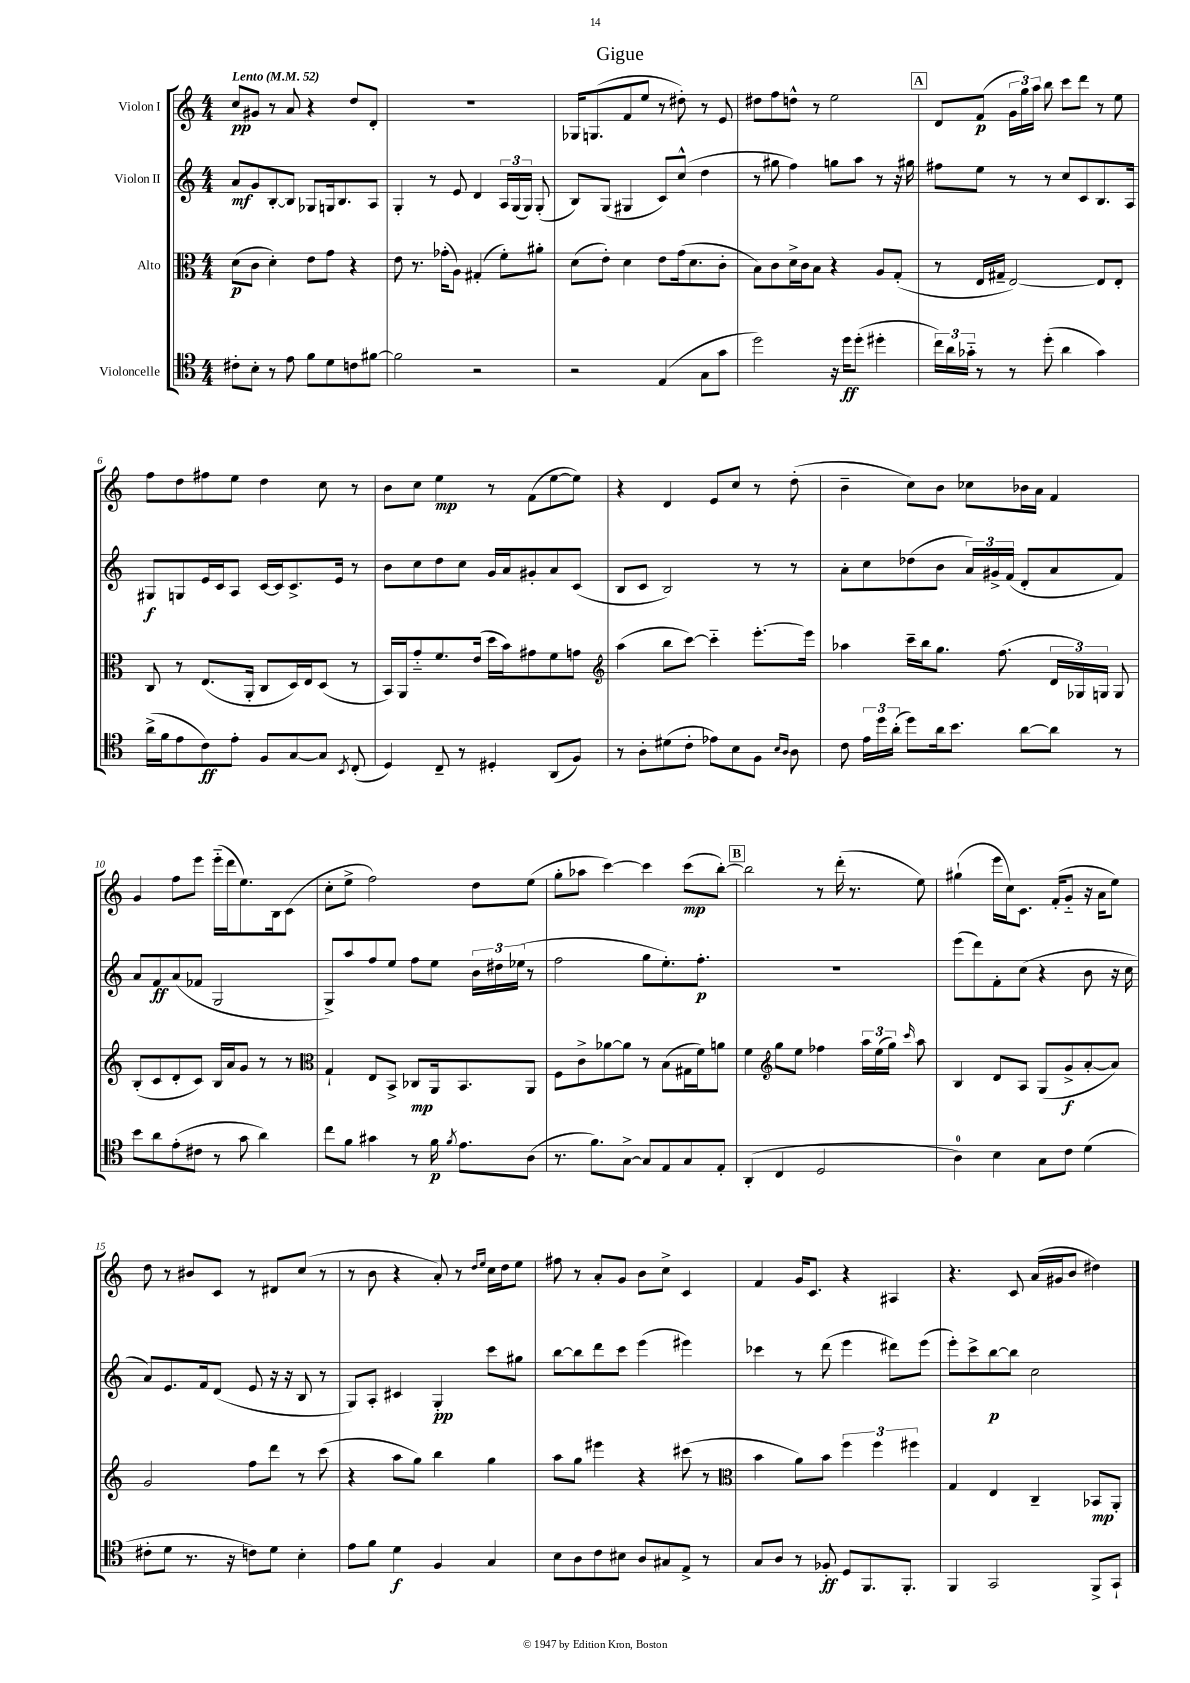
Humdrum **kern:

**kern	**kern	**kern	**kern
*staff4	*staff3	*staff2	*staff1
*clefC4	*clefC3	*clefG2	*clefG2
*k[]	*k[]	*k[]	*k[]
*M4/4	*M4/4	*M4/4	*M4/4
*MM52	*MM52	*MM52	*MM52
8c#'	(8d	8a	8cc
8B'	8c	8g	8g#
8r	4d')	[8B'	8r
8e	.	8B]	8a
8f	8e	8G-	4r
8d	8g	16G	.
.	.	8.B	.
8c	4r	.	8dd
[8f#	.	8A	8d'
=	=	=	=
2f#]	8e	4G'	1r
.	8.r	.	.
.	.	8r	.
.	(16g-'	.	.
.	8A)	8e	.
2r	(4G#'	4d	.
.	8f')	24A	.
.	.	(24G	.
.	.	24G)	.
.	8a#'	(8G'	.
=	=	=	=
2r	(8d	8B)	16G-
.	.	.	(8.G
.	8e')	(8G	.
.	4d	4G#	8f
.	.	.	8ee
(4E	8e	8c)	8r
.	(16g	(8cc^^	8dd#')
.	8.d	.	.
8G	.	4dd	8r
8g	8c'	.	8e
=	=	=	=
2dd)	8B)	8r	8dd#
.	8c	8gg#	8ff
.	16d^	4ff)	8dd^^
.	16c	.	.
.	8B	.	8r
16r	4r	8gg	2ee
16dd	.	.	.
(8dd'	.	8aa	.
4dd#'	8A	8r	.
.	(8G'	16r	.
.	.	16gg#	.
=	=	=	=
24cc)	8r	8ff#	8d
24a	.	.	.
24g-'~	.	.	.
8r	16E	8ee	(8f
.	16G#~	.	.
8r	[2E)	8r	24g
.	.	.	24gg)
.	.	.	24aa
(8dd'	.	8r	8bb
4a	.	8cc	8ccc
.	.	8c	8ddd
4g-)	8E]	8.B	8r
.	8E'	.	8ee
.	.	16A	.
=	=	=	=
(16a^	8C	8G#	8ff
16f	.	.	.
8e	8r	8G	8dd
8c)	(8.E	16e	8ff#
.	.	16c	.
8e'	.	8A	8ee
.	16AA'	.	.
8F	8C	[16c	4dd
.	.	16c]	.
[8G	16D)	8.c^	.
.	16E	.	.
8G]	(8D	.	8cc
.	.	16e	.
8qBB	.	.	.
(8C'	8r	8r	8r
=	=	=	=
4D)	16BB)	8b	8b
.	16AA	.	.
.	8g'~	8cc	8cc
8C~	8.f	8dd	4ee
8r	.	8cc	.
.	(16e	.	.
4D#'	16dd	16g	8r
.	16b)	16a	.
.	8g#	8g#'	(8f
(8AA	8f	8a	[8ee
8F)	8g	(8c	8ee])
=	=	=	=
*	*clefG2	*	*
8r	(4aa	8B	4r
8A'	.	8c	.
(8d#	8bb	2B)	4d
8c'	[8ccc)	.	.
8e-)	4ccc'~]	.	8e
8B	.	.	8cc
8F	[8.eee'	8r	8r
16qqB	.	.	.
16qqA	.	.	.
8A	.	8r	(8dd'
.	16eee]	.	.
=	=	=	=
8c	4aa-	8a'	4b~
24e	.	8cc	.
24dd	.	.	.
(24a'	.	.	.
8dd)	16ccc~	(8dd-	8cc)
.	16bb	.	.
16a	8.gg	8b	8b
8.b	.	.	.
.	.	24a)	8cc-
.	.	24g#^	.
.	(8.ff	.	.
.	.	(24f	.
[8a	.	8d'	16b-
.	.	.	16a
8a]	24d	8a	4f
.	24G-)	.	.
.	24G	.	.
8r	8G	8f)	.
=	=	=	=
8b	(8B'	8a	4g
8a	8c	8f	.
(8e'	8d'	(8a	8ff
8c#	8c)	8f-	8eee
8r	16B	2G	(16eee'~
.	16a	.	16ddd
8g	8g	.	8.ee)
4a)	8r	.	.
.	.	.	16B
.	8r	.	(8c
=	=	=	=
*	*clefC3	*	*
8cc	4G`	8G^)	8cc'
8f	.	8aa	8ee^
4g#	8E	8ff	2ff)
.	8BB^	8ee	.
8r	8C-	8ff	.
16f	16AA	8ee	.
8qf	.	.	.
8.e	8.BB	.	.
.	.	24b	8dd
.	.	24dd#	.
.	.	(24ee-	.
(8A	8AA	8r	(8ee
=	=	=	=
8.r	8F	2ff	8gg'
.	8c^	.	8aa-
8.f)	.	.	.
.	[8a-	.	[4ccc)
[8G^	8a-]	.	.
8G]	8r	8gg	4ccc]
8E	(8B	8.ee')	.
8G	16G#	.	(8ccc
.	16f)	8.ff'	.
8E'	8a	.	[8bb')
=	=	=	=
(4AA'	4f	1r	2bb]
*	*clefG2	*	*
4C	8gg	.	.
.	8ee	.	.
2D	4ff-	.	8r
.	.	.	(16ddd'
.	.	.	8.r
.	24aa	.	.
.	(24ee	.	.
.	24gg)	.	.
.	16qqccc	.	.
.	8aa	.	8ee)
=	=	=	=
4A)	4B	(8eee	(4gg#`
.	.	8ddd)	.
4B	8d	8f'	16eee
.	.	.	16cc)
.	8A	(8cc	8.c
8G	(8G	4r	.
.	.	.	(16f'
8c	8g^	.	8g'~
(4d	[8a'	8b	16r
.	.	.	16a
.	8a])	16r	8ee)
.	.	16cc	.
=	=	=	=
8c#'	2g	8a)	8dd
8d	.	8.e	8r
8.r	.	.	8b#
.	.	16f	.
.	.	(8d	8c
16r	.	.	.
8c)	8ff	8e	8r
8d	8ddd	16r	8d#
.	.	16r	.
4B'	8r	8B	(8cc
.	(8ccc	8r	8r
=	=	=	=
8e	4r	8G)	8r
8f	.	8A'	8b
4d	8aa	4c#	4r
.	8gg)	.	.
4F	4bb	4G'	8a')
.	.	.	8r
.	.	.	16qqdd
.	.	.	16qqee
4G	4gg	8ccc	16cc
.	.	.	16dd
.	.	8gg#	8ee
=	=	=	=
8B	8aa	[8bb	8ff#
8A	8gg	8bb]	8r
8c	4eee#	8ddd	8a'
8B#	.	8ccc	8g
8A	4r	(4eee	8b
8G#	.	.	8cc^
8E^	(8ccc#	4eee#)	4c
8r	8r	.	.
=	=	=	=
*	*clefC3	*	*
8G	4b	4ccc-	4f
8A	.	.	.
8r	8a)	8r	16g
.	.	.	8.c
8F-'	8b	(8ddd	.
8D	6ff	4eee	4r
8.FF	.	.	.
.	6ff	.	.
.	.	8ddd#)	4A#
8.FF'	.	.	.
.	6ff#	.	.
.	.	(8eee	.
=	=	=	=
4FF	4G	8eee')	4.r
.	.	8ccc^	.
2GG	4E	[8bb	.
.	.	8bb]	8c
.	4C~	2cc	(16a
.	.	.	16g#
.	.	.	8b
8FF^	8BB-	.	4dd#)
8GG`	8AA'	.	.
==	==	==	==
*-	*-	*-	*-
